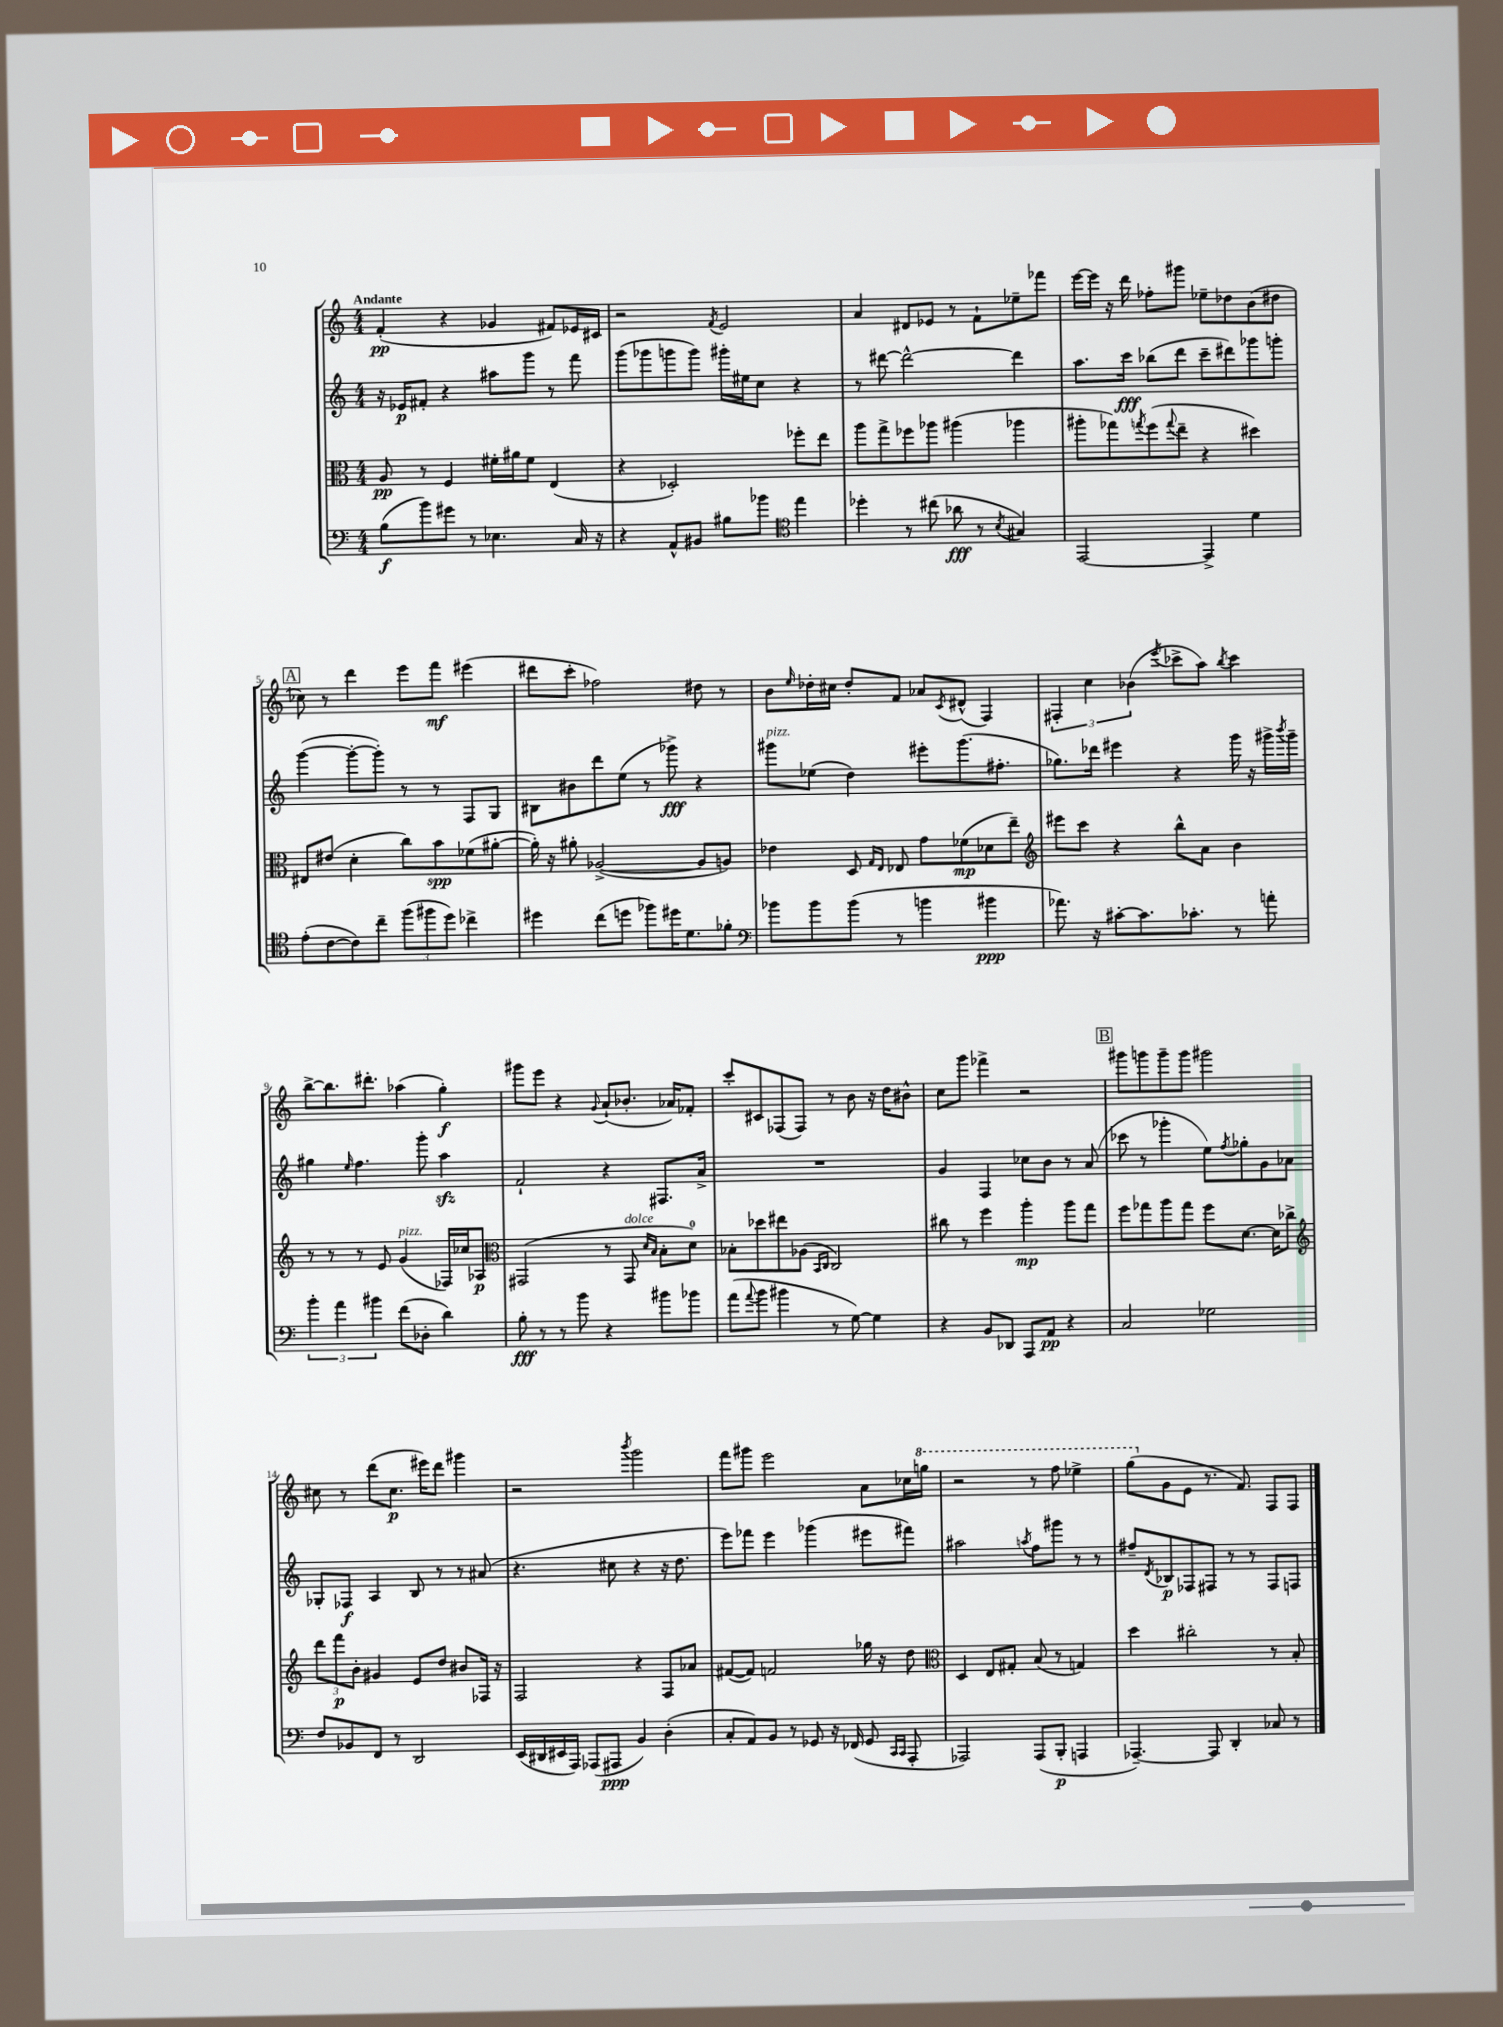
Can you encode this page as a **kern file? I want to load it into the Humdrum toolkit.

**kern	**kern	**kern	**kern
*staff4	*staff3	*staff2	*staff1
*clefF4	*clefC3	*clefG2	*clefG2
*k[]	*k[]	*k[]	*k[]
*M4/4	*M4/4	*M4/4	*M4/4
(8B\L	8A/	16r	(4f'/
.	.	16e-/LK	.
8b\)	8r	8f#'/J	.
8g#\J	4F/	4r	4r
8r	.	.	.
4.E-\	16f#'\LL	8aa#\L	4g-/
.	16a#\J	.	.
.	8f#\J	8ggg\J	.
.	(4E/	8r	8f#/L)
16C/	.	8fff\	16e-/L
16r	.	.	16c#/JJ
=	=	=	=
4r	4r	(8ggg\L	2r
.	.	8ggg-\	.
8AA^^/L	2D-'/)	8ggg\	.
8BB#/J	.	8ggg\J)	.
.	.	.	8qf/
8B#\L	.	16ggg#'\LL	2e/
.	.	16ee#\J	.
8b-\J	.	8cc\J	.
*clefC4	*	*	*
4ee\	8ff-'\L	4r	.
.	8ee\J	.	.
=	=	=	=
4dd-'\	8aa\L	8r	4a/
.	8gg^\	[8ddd#\	.
8r	8ff-\	2ddd#^^\_	8d#/L
(8cc#\	8aa-\J	.	8e-/J
8a-\	(4aa#\	.	8r
8r	.	.	8f`\L
8qB/	.	.	.
4G#/)	4aa-\	4ddd#\]	8ee-~\
.	.	.	8fff-\J
=	=	=	=
[2EE/	8aa#'\L	8.aa\L	[16eee\LL
.	.	.	16eee\]JJ
.	8gg-\)	.	16r
.	.	16ccc\Jk	16ddd\
.	8qgg/	.	.
.	(8ff\	(8bb-\L	8ff-'\L
.	8qqgg/	.	.
.	8ee~\J	8ddd\J	8ggg#\J
4EE^/]	4r	8ccc~\L	8ee-~\L
.	.	8ddd#\)	8dd-\
4d\	4dd#\)	8ggg-\	(8b\
.	.	8ggg'\J	8dd#\J
=	=	=	=
(8e'\L	8E#/L	([4ggg\	8cc-\)
[8c\	(8e#/J	.	8r
8c\])	4d'\	8ggg'\_L	4ddd\
8cc~\J	.	8ggg'\]J)	.
(12ff\L	8cc\L)	8r	8eee\L
12ff#\	.	.	.
.	8b\	8r	8fff\J
12dd\J)	.	.	.
4cc-^\	(8f-\	8F/L	(4eee#\
.	[8a#'\J	8G/J	.
=	=	=	=
4dd#\	16a#'\])	8B#\L	8ddd#\L
.	16r	.	.
.	8a#'\	8b#\	8ccc'\J
(8cc\L	([2A-^/	8ddd\	2ff-\)
8dd\J	.	(8ee\J	.
8ff-\L)	.	8r	.
16dd#\K	.	8ggg-^\)	.
8.d\	.	.	.
.	8A-/]L	4r	8dd#\
8f-'\J	8A/J)	.	8r
=	=	=	=
*clefF4	*	*	*
8b-\L	4e-\	8ggg#\L	8b\L
.	.	.	16qqee/
8b-\	.	(8ee-\J	16dd-'\L
.	.	.	16cc#\JJ
(8b-\J	8D/	4dd\)	8dd-'/L
.	16qqG/LL	.	.
.	16qqE/JJ	.	.
8r	8E-/	.	8f/J
4b\	8g\L	8eee#'\L	8a-/L
.	.	.	8qc/
.	(8f-\	(8.ggg#\	(8d#^^/J
4b#\	8d-\	.	4F/)
.	.	8.ff#'\J	.
.	8ee~\J)	.	.
=	=	=	=
*	*clefG2	*	*
8.a-\)	8eee#\L	8.gg-\L)	6F#'/
.	8ccc\J	.	.
.	.	.	6cc\
16r	.	16ddd-\Jk	.
[8c#'\L	4r	4eee#\	.
.	.	.	(6b-\
8.c#\]	.	.	.
.	.	.	8qeee/
.	8bb^^\L	4r	8ccc-^\L
8.c-'\J	.	.	.
.	8a\J	.	8aa\J)
.	.	.	8qbb/
8r	4b\	16ggg\	4ccc-\
.	.	16r	.
8a'\	.	16ggg#^\LL	.
.	.	8qbbb/	.
.	.	16ggg#~\JJ	.
=	=	=	=
6b'\	8r	4gg#\	[8bb^\L
.	8r	.	8.bb\]
6a\	.	.	.
.	.	16qqee/	.
.	8r	4.ff\	.
.	.	.	8.ddd#'\J
6b#\	.	.	.
.	8e/	.	.
(8f\L	(4g/	.	(4aa-\
8D-'\J	.	8ggg'\	.
4d\)	16F-/LL)	4aa\	4gg'\)
.	16cc-/J	.	.
.	8A-/J	.	.
=	=	=	=
*	*clefC3	*	*
8B'\	(2GG#/	2f`/	8ggg#\L
8r	.	.	8eee\J
8r	.	.	4r
8b\	.	.	.
.	.	.	8qqg/
4r	8r	4r	(8a`/L
.	8GG#/	.	8.b-'/J
.	16qqd/LL	.	.
.	16qqB/JJ	.	.
8b#\L	8B'\L	8.F#/L	.
.	.	.	16a-/LK)
8b-\J	8d\J)	.	8f-'/J
.	.	16a^/Jk	.
=	=	=	=
(8a\L	8B-'\L	1r	8ccc'/L
8qqa/	.	.	.
8b\J	8dd-\	.	8c#/
4b#\	8ee#\	.	(8F-/
.	(8A-\J	.	8F-/J)
.	16qqBB/LL	.	.
.	16qqC/JJ	.	.
8r	2C/)	.	8r
[8G\)	.	.	8b\
4G\]	.	.	16r
.	.	.	16dd\LK
.	.	.	8b#^^\J
=	=	=	=
4r	8cc#\	4g/	8cc\L
.	8r	.	8ggg\J
8BB/L	4ff\	4F/	4fff-^\
8DD-/J	.	.	.
8AAA/L	4aa'\	8cc-\L	2r
8AA/J	.	8b\J	.
4r	8aa\L	8r	.
.	8gg\J	(8a/	.
=	=	=	=
2C/	8ff\L	8ccc-\	8ggg#\L
.	8gg-\	8r	8ggg\
.	8aa\	4ggg-'\	8ggg~\
.	8gg-\J	.	8ggg\J
2G-\	8ff\L	8ee\L)	2ggg#\
.	.	8qff/	.
.	[8.d\J	8gg-'\	.
.	.	8g\	.
.	16d\]LK	.	.
.	8cc-^\J	8a-\J	.
=	=	=	=
*	*clefG2	*	*
8F/L	12ddd\L	8G-'/L	8cc#\
.	12fff\	.	.
8BB-/	.	8F-/J	8r
.	12b'\J	.	.
8FF/J	4g#/	4A/	(8ddd\L
8r	.	.	8.cc#\J
2DD/	8e/L	8B/	.
.	.	.	16eee#\LK)
.	8dd/J	8r	8ddd\J
.	8b#/L	8r	4ggg#\
.	16F-/Jk	(8a#/	.
.	16r	.	.
=	=	=	=
(16EE/LL	2F/	4.r	2r
16DD#/	.	.	.
16EE#/	.	.	.
16AAA/JJ)	.	.	.
(8AAA-/L	.	.	.
8AAA#/J	.	8cc#\	.
.	.	.	8qbbb/
4BB/)	4r	4r	2ggg\
(4D'\	8F/L	16r	.
.	.	8.dd\	.
.	8a-/J	.	.
=	=	=	=
8C'/L	([8f#/L	8eee\L)	8fff\L
8AA/)	8f#/]J)	8fff-\J	8ggg#\J
8BB/J	2f/	4eee\	2eee\
8r	.	.	.
8GG-/	.	(4ggg-\	.
16r	.	.	.
(16FF-/	.	.	.
8GG-/	16gg-\	8eee#\L	8a\L
.	16r	.	.
16qqCC/LL	.	.	.
16qqCC/JJ	.	.	.
8AAA'/	8dd\	8fff#\J)	16cc-\L
.	.	.	16ggg\JJ
=	=	=	=
*	*clefC3	*	*
2AAA-/)	4D/	2aa#\	2r
.	8E/L	.	.
.	8G#'/J	.	.
.	.	8qaa/	.
(8AAA-/L	(8B/	8ff\L	8r
8BBB'/J	8r	8ggg#\J	8fff\
4AAA/	4G/)	8r	4eee-^\
.	.	8r	.
=	=	=	=
[4.AAA-~/)	4dd\	8ff#~/L	(8ggg\L
.	.	8qd/	.
.	.	8B-/	8g\
.	2cc#'\	8F-/	8e\J
8AAA-/]	.	8F#/J	8.r
4DD'/	.	8r	.
.	.	.	8.f/)
.	.	8r	.
8C-/	8r	8F#/L	8F/L
8r	8B'/	8F/J	8F/J
==	==	==	==
*-	*-	*-	*-
